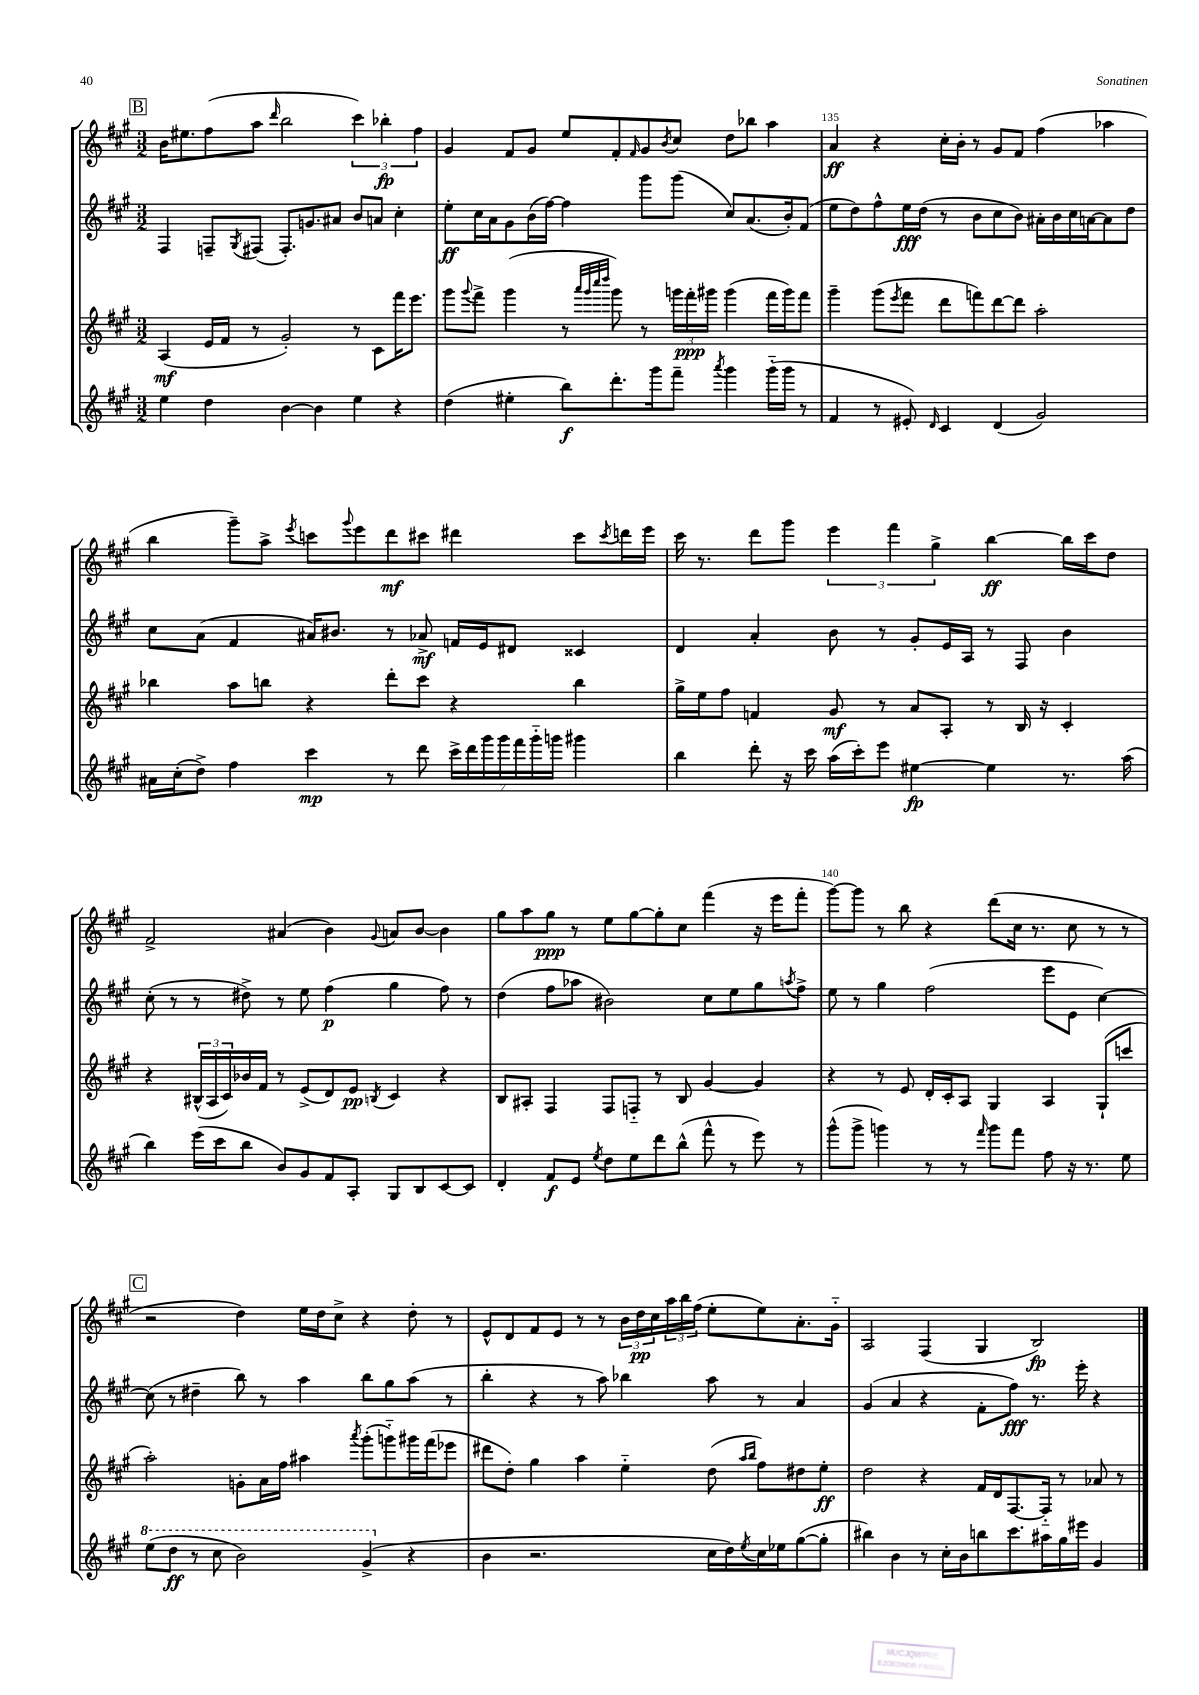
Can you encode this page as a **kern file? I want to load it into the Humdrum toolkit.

**kern	**kern	**kern	**kern
*staff4	*staff3	*staff2	*staff1
*clefG2	*clefG2	*clefG2	*clefG2
*k[f#c#g#]	*k[f#c#g#]	*k[f#c#g#]	*k[f#c#g#]
*M3/2	*M3/2	*M3/2	*M3/2
4ee	(4A	4F#	16b
.	.	.	8.ee#
4dd	16e	8F~	(8ff#
.	16f#	.	.
.	.	8qG#	.
.	8r	(8F#	8aa
.	.	.	16qqddd
[4b	2g#')	8.F#')	2bb
.	.	8.g	.
4b]	.	.	.
.	.	8a#	.
4ee	8r	8b	6ccc#)
.	8c#	8a	.
.	.	.	6bb-'
4r	16fff#	4cc#'	.
.	8.eee	.	.
.	.	.	6ff#
=	=	=	=
(4dd	8ggg#	8ee'	4g#
.	8qqggg#	.	.
.	8fff#^	16cc#	.
.	.	16a	.
4ee#'	(4ggg#	8g#	8f#
.	.	(16b	8g#
.	.	[16ff#)	.
8bb)	8r	4ff#]	8ee
.	32qqaaa	.	.
.	32qqggg#	.	.
.	32qqcccc#	.	.
.	32qqdddd	.	.
8.ddd'	8ggg#)	.	8f#'
.	.	.	16qqf#
.	8r	8ggg#	8g#
16ggg#	.	.	.
.	.	.	8qb
8fff#~	24ggg	(8ggg#	8cc#
.	24fff#'	.	.
.	24ggg#	.	.
8qaaa	.	.	.
4ggg#	(4ggg#	8cc#)	8dd
.	.	(8.a	8bb-
(16ggg#'~	16fff#	.	4aa
16ggg#	16ggg#)	16b')	.
8r	8fff#	(8f#	.
=	=	=	=
4f#	4ggg#~	8ee	4a
.	.	8dd)	.
8r	(8ggg#	8ff#^^	4r
.	8qeee	.	.
8e#')	8fff#	16ee	.
.	.	(16dd	.
16qqd	.	.	.
4c#	8ddd	8r	16cc#'
.	.	.	16b'
.	8fff)	8b	8r
(4d	[8ddd	8cc#	8g#
.	8ddd]	8b)	8f#
2g#)	2aa'	16a#'	(4ff#
.	.	16b	.
.	.	16cc#	.
.	.	[16a	.
.	.	8a]	4aa-
.	.	8dd	.
=	=	=	=
16a#	4bb-	8cc#	4bb
(16cc#'	.	.	.
8dd^)	.	(8a	.
4ff#	8aa	4f#	8ggg#~)
.	8bb	.	8aa^
.	.	.	8qeee
4ccc#	4r	16a#)	8ccc
.	.	8.b#	.
.	.	.	8qqggg#
.	.	.	8eee
8r	8ddd'	8r	8ddd
8ddd	8ccc#	8a-^	8ccc#
28ccc#^	4r	16f	4ddd#
28ddd	.	.	.
.	.	16e	.
28ggg#	.	.	.
28ggg#	.	.	.
.	.	8d#	.
28fff#	.	.	.
28ggg#'~	.	.	.
28ggg	.	.	.
4ggg#	4bb	4c##	8ccc#
.	.	.	8qccc#
.	.	.	16ddd
.	.	.	16eee
=	=	=	=
4bb	16gg#^	4d	16ccc#
.	16ee	.	8.r
.	8ff#	.	.
8ddd'	4f	4a'	8ddd
16r	.	.	8ggg#
16ccc#	.	.	.
(16aa	8g#	8b	6eee
16ccc#')	.	.	.
8eee	8r	8r	.
.	.	.	6fff#
[4ee#	8a	8g#'	.
.	.	.	6gg#^
.	8A'	16e	.
.	.	16A	.
4ee#]	8r	8r	[4bb
.	16B	8F#	.
.	16r	.	.
8.r	4c#'	4b	16bb]
.	.	.	16ccc#
.	.	.	8dd
(16aa	.	.	.
=	=	=	=
4bb)	4r	(8cc#'	2f#^
.	.	8r	.
(16eee	(24B#^^	8r	.
.	24A	.	.
16ccc#	.	.	.
.	24c#)	.	.
8bb	16b-	8dd#^)	.
.	16f#	.	.
8b)	8r	8r	(4a#
8g#	(8e^	8ee	.
8f#	8d)	(4ff#	4b)
8A'	8e	.	.
.	8qB	.	8qqg#
8G#	4c#	4gg#	8a
8B	.	.	[8b
[8c#	4r	8ff#)	4b]
8c#]	.	8r	.
=	=	=	=
4d'	8B	(4dd	8gg#
.	8A#'	.	8aa
8f#	4F#	8ff#	8gg#
8e	.	8aa-	8r
8qee	.	.	.
8dd	8F#	2b#)	8ee
8ee	8F'~	.	[8gg#
8ddd	8r	.	8gg#']
(8bb^^	8B	.	8cc#
8fff#^^	[4g#	8cc#	(4fff#
8r	.	8ee	.
8eee)	4g#]	8gg#	16r
.	.	.	16eee
.	.	8qaa	.
8r	.	8ff#^	8fff#'
=	=	=	=
(8ggg#^^	4r	8ee	[8ggg#)
8ggg#^	.	8r	8ggg#]
4ggg)	8r	4gg#	8r
.	8e	.	8bb
8r	16d'	(2ff#	4r
.	16c#'	.	.
8r	8A	.	.
16qqfff#	.	.	.
8ggg	4G#	.	(8ddd
8fff#	.	.	16cc#
.	.	.	8.r
8ff#	4A	8eee	.
16r	.	8e	8cc#
8.r	.	.	.
.	(8G#`	[4cc#)	8r
8ee	8ccc	.	8r
=	=	=	=
(8eee	2aa')	(8cc#]	2r
8ddd	.	8r	.
8r	.	4dd#~	.
8ccc#	.	.	.
2bb)	8g'	8bb)	4dd)
.	16a	8r	.
.	16ff#	.	.
.	4aa#	4aa	16ee
.	.	.	16dd
.	.	.	8cc#^
.	8qaaa	.	.
(4gg#^	(8ggg#'	8bb	4r
.	8ggg'~)	8gg#	.
4r	16ggg#	(8aa	8dd'
.	(16fff#	.	.
.	8eee-	8r	8r
=	=	=	=
4b	8ddd#	4bb'	8e^^
.	8dd')	.	8d
2.r	4gg#	4r	8f#
.	.	.	8e
.	4aa	8r	8r
.	.	8aa)	8r
.	4ee'~	4bb-	24b
.	.	.	24dd
.	.	.	24cc#
.	.	.	24aa
.	.	.	24bb
.	.	.	(24ff#
16cc#	(8dd	8aa	8ee'
16dd)	.	.	.
.	16qqaa	.	.
8qee	16qqbb	.	.
16cc#	8ff#)	8r	8ee)
16ee-	.	.	.
([8gg#	8dd#	4a	8.a'
8gg#']	8ee'	.	.
.	.	.	16g#'~
=	=	=	=
4bb#)	2dd	(4g#	2A
4b	.	4a	.
8r	4r	4r	(4F#
16cc#'	.	.	.
16b	.	.	.
8bb	16f#	8f#'	4G#
.	16d	.	.
8.ccc#	[8.F#	8ff#)	.
.	.	8.r	2B)
16aa#	16F#'~]	.	.
16gg#	8r	.	.
16eee#	.	16eee'	.
4g#	8a-	4r	.
.	8r	.	.
==	==	==	==
*-	*-	*-	*-
